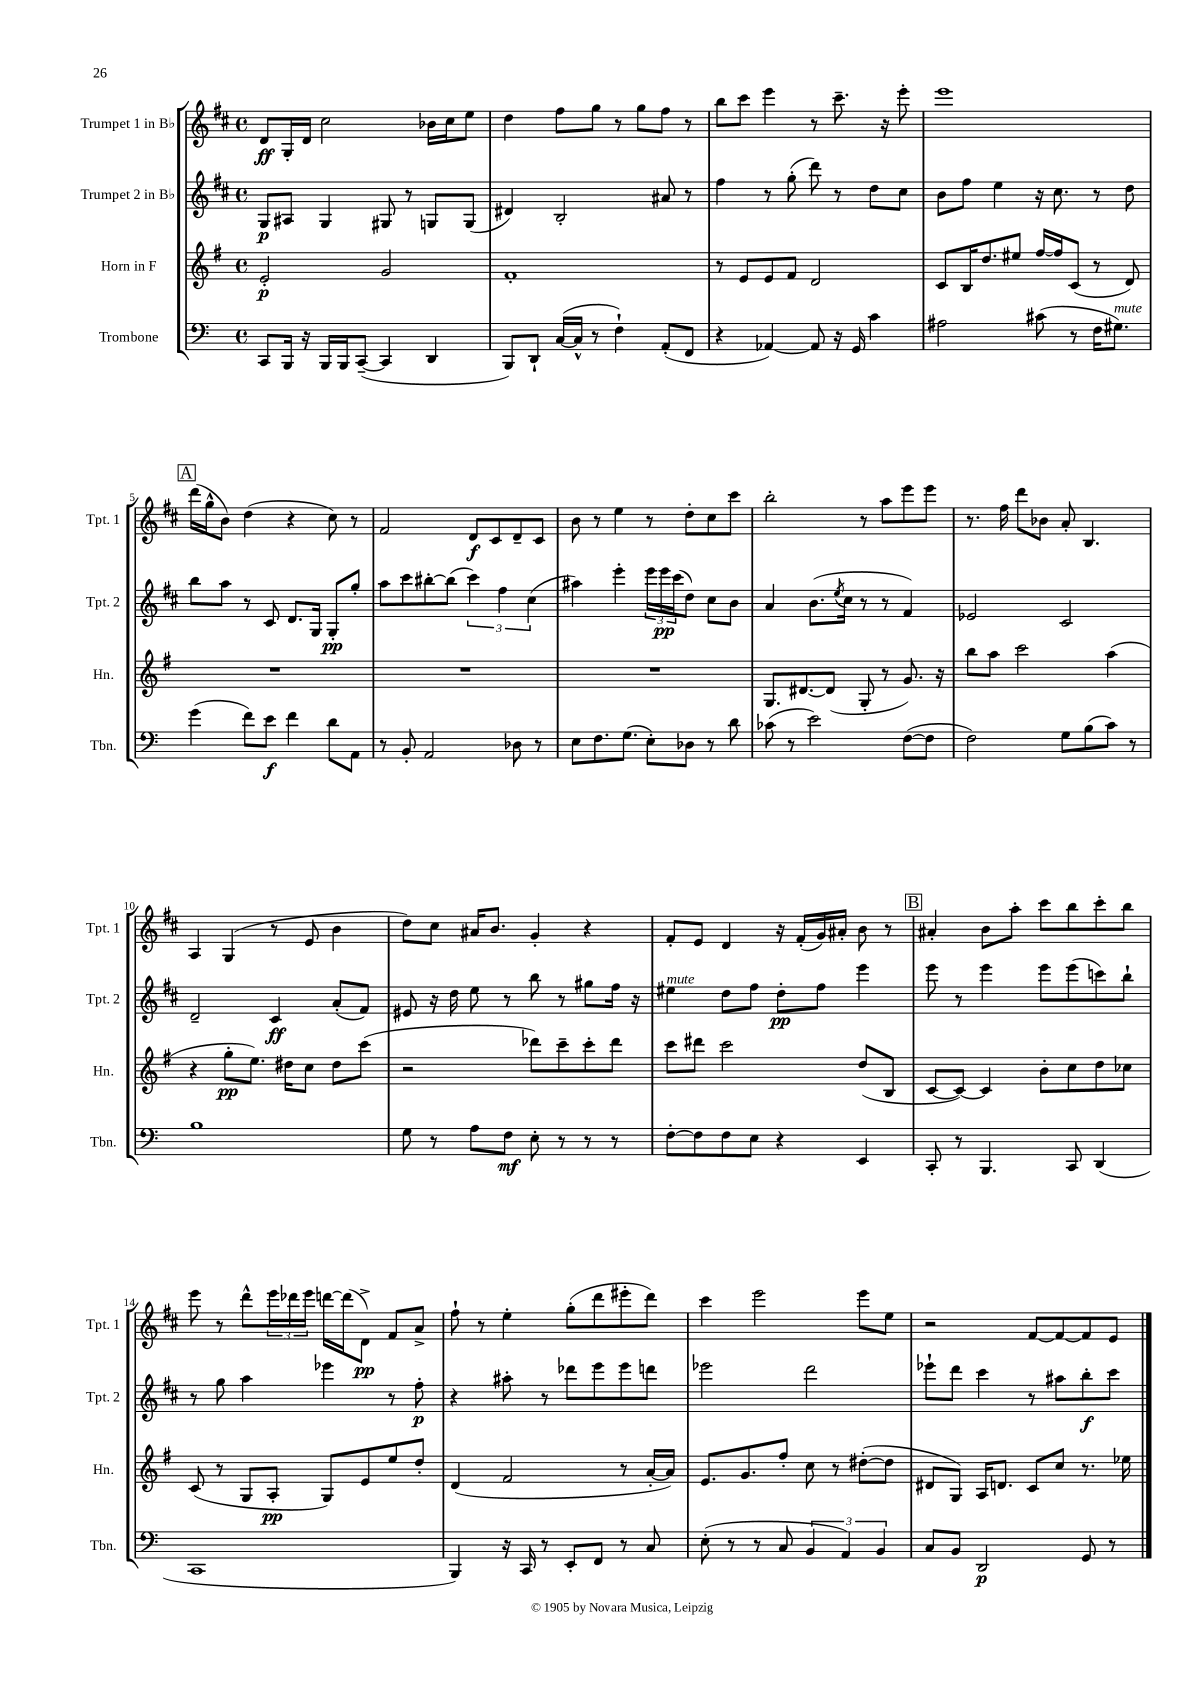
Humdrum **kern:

**kern	**dynam	**kern	**dynam	**kern	**dynam	**kern	**dynam
*part4	*part4	*part3	*part3	*part2	*part2	*part1	*part1
*staff4	*staff4	*staff3	*staff3	*staff2	*staff2	*staff1	*staff1
*I"Trombone	*	*I"Horn in F	*	*I"Trumpet 2 in B♭	*	*I"Trumpet 1 in B♭	*
*I'Tbn.	*	*I'Hn.	*	*I'Tpt. 2	*	*I'Tpt. 1	*
*clefF4	*	*clefG2	*	*clefG2	*	*clefG2	*
*k[]	*	*k[f#]	*	*k[f#c#]	*	*k[f#c#]	*
*M4/4	*	*M4/4	*	*M4/4	*	*M4/4	*
*met(c)	*	*met(c)	*	*met(c)	*	*met(c)	*
=1	=1	=1	=1	=1	=1	=1	=1
8CC/L	.	2e'/	p	8G/L	p	8d/L	ff
16BBB/Jk	.	.	.	8A#X/J	.	16G'/L	.
16r	.	.	.	.	.	16d/JJ	.
16BBB/LL	.	.	.	4G/	.	2cc#\	.
16BBB/J	.	.	.	.	.	.	.
([8CC~/J	.	.	.	.	.	.	.
4CC/]	.	2g/	.	8G#X/	.	.	.
.	.	.	.	8r	.	.	.
4DD/	.	.	.	8Gn/L	.	16b-X\LL	.
.	.	.	.	.	.	16cc#\J	.
.	.	.	.	(8G/J	.	8ee\J	.
=2	=2	=2	=2	=2	=2	=2	=2
8BBB/L)	.	1f#'	.	4d#X/)	.	4dd\	.
8DD`/J	.	.	.	.	.	.	.
([16C/LL	.	.	.	2B'/	.	8ff#\L	.
16C^^/JJ]	.	.	.	.	.	.	.
8r	.	.	.	.	.	8gg\J	.
4F`\)	.	.	.	.	.	8r	.
.	.	.	.	.	.	8gg\L	.
(8AA'/L	.	.	.	8a#X/	.	8ff#\J	.
8FF/J	.	.	.	8r	.	8r	.
=3	=3	=3	=3	=3	=3	=3	=3
4r	.	8r	.	4ff#\	.	8bb\L	.
.	.	8e/L	.	.	.	8ccc#\J	.
[4AA-X/)	.	8e/	.	8r	.	4eee\	.
.	.	8f#/J	.	(8gg'\	.	.	.
8AA-/]	.	2d/	.	8ddd\)	.	8r	.
16r	.	.	.	8r	.	8.ccc#~\	.
16GG/	.	.	.	.	.	.	.
4c\	.	.	.	8dd\L	.	.	.
.	.	.	.	.	.	16r	.
.	.	.	.	8cc#\J	.	8eee'\	.
=4	=4	=4	=4	=4	=4	=4	=4
2A#X\	.	8c/L	.	8b\L	.	1eee	.
.	.	16B/K	.	8ff#\J	.	.	.
.	.	8.dd/	.	.	.	.	.
.	.	.	.	4ee\	.	.	.
.	.	8ee#X/J	.	.	.	.	.
(8c#X\	.	[16ff#/LL	.	16r	.	.	.
.	.	16ff#/J]	.	8.cc#\	.	.	.
8r	.	(8c/J	.	.	.	.	.
16F\KL	.	8r	.	8r	.	.	.
!LO:TX:a:i:t=mute	!	!	!	!	!	!	!
8.G#X\J)	.	.	.	.	.	.	.
.	.	8d/)	.	8dd\	.	.	.
!!LO:LB:g=z
!!LO:REH:place=s1:t=A
=5	=5	=5	=5	=5	=5	=5	=5
(4g\	.	1r	.	8bb\L	.	(16ddd\LL	.
.	.	.	.	.	.	16gg^^\J	.
.	.	.	.	8aa\J	.	8b\J)	.
8f\L)	.	.	.	8r	.	(4dd\	.
8e\J	f	.	.	8c#/	.	.	.
4f\	.	.	.	8.d/L	.	4r	.
.	.	.	.	16G/Jk	.	.	.
8d\L	.	.	.	8G'/L	pp	8cc#\)	.
8AA\J	.	.	.	8gg'/J	.	8r	.
=6	=6	=6	=6	=6	=6	=6	=6
8r	.	1r	.	8aa\L	.	2f#/	.
8BB'/	.	.	.	8ccc#\	.	.	.
2AA/	.	.	.	[8bb#X'\	.	.	.
.	.	.	.	(8bb#\J]	.	.	.
.	.	.	.	6ccc#\)	.	8d/L	f
.	.	.	.	.	.	8c#/	.
.	.	.	.	6ff#\	.	.	.
8D-X\	.	.	.	.	.	8d~/	.
.	.	.	.	(6cc#\	.	.	.
8r	.	.	.	.	.	8c#/J	.
=7	=7	=7	=7	=7	=7	=7	=7
8E\L	.	1r	.	4aa#X\)	.	8b\	.
8.F\	.	.	.	.	.	8r	.
.	.	.	.	4eee'\	.	4ee\	.
(8.G\J	.	.	.	.	.	.	.
8E'\L)	.	.	.	24eee\LL	.	8r	.
.	.	.	.	24eee\	pp	.	.
.	.	.	.	(24ccc#\J	.	.	.
8D-X\J	.	.	.	8dd\J)	.	8dd'\L	.
8r	.	.	.	8cc#\L	.	8cc#\	.
8d\	.	.	.	8b\J	.	8ccc#\J	.
=8	=8	=8	=8	=8	=8	=8	=8
(8c-X\	.	8.G/L	.	4a/	.	2bb'\	.
8r	.	.	.	.	.	.	.
.	.	[8.d#X/	.	.	.	.	.
2e\)	.	.	.	(8.b\L	.	.	.
.	.	(8d#/J]	.	.	.	.	.
.	.	.	.	8qee/	.	.	.
.	.	.	.	16cc#\Jk	.	.	.
.	.	8G'/	.	8r	.	8r	.
.	.	8r	.	8r	.	8aa\L	.
([8F\L	.	8.g/)	.	4f#/)	.	8eee\	.
8F\J]	.	.	.	.	.	8eee\J	.
.	.	16r	.	.	.	.	.
=9	=9	=9	=9	=9	=9	=9	=9
2F\)	.	8bb\L	.	2e-X/	.	8.r	.
.	.	8aa\J	.	.	.	.	.
.	.	.	.	.	.	16ff#\	.
.	.	2ccc\	.	.	.	8ddd\L	.
.	.	.	.	.	.	8b-X\J	.
8G\L	.	.	.	2c#/	.	8a'/	.
(8B\	.	.	.	.	.	4.B/	.
8c\J)	.	(4aa\	.	.	.	.	.
8r	.	.	.	.	.	.	.
!!LO:LB:g=z
=10	=10	=10	=10	=10	=10	=10	=10
1B	.	4r	.	2d~/	.	4A/	.
.	.	8gg'\L	pp	.	.	(4G/	.
.	.	8.ee\J)	.	.	.	.	.
.	.	.	.	4c#/	ff	8r	.
.	.	16dd#X\KL	.	.	.	.	.
.	.	8cc\J	.	.	.	8e/	.
.	.	8dd#\L	.	(8a'/L	.	4b\	.
.	.	(8ccc\J	.	8f#/J)	.	.	.
=11	=11	=11	=11	=11	=11	=11	=11
8G\	.	2r	.	8e#X/	.	8dd\L)	.
8r	.	.	.	16r	.	8cc#\J	.
.	.	.	.	16dd\	.	.	.
8A\L	.	.	.	8ee\	.	16a#X/KL	.
.	.	.	.	.	.	8.b/J	.
8F\J	mf	.	.	8r	.	.	.
8E'\	.	8ddd-X\L)	.	8bb\	.	4g'/	.
8r	.	8ccc~\	.	8r	.	.	.
8r	.	8ccc'\	.	8gg#X\L	.	4r	.
8r	.	8ddd-\J	.	16ff#\Jk	.	.	.
.	.	.	.	16r	.	.	.
=12	=12	=12	=12	=12	=12	=12	=12
!	!	!	!	!LO:TX:a:i:t=mute	!	!	!
[8F'\L	.	8ccc\L	.	4ee#X\	.	8f#'/L	.
8F\]	.	8ddd#X\J	.	.	.	8e/J	.
8F\	.	2ccc\	.	8dd\L	.	4d/	.
8E\J	.	.	.	8ff#\J	.	.	.
4r	.	.	.	8dd'\L	pp	16r	.
.	.	.	.	.	.	(16f#'/LL	.
.	.	.	.	8ff#\J	.	16g/)	.
.	.	.	.	.	.	16a#X'/JJ	.
4EE/	.	(8dd/L	.	4eee\	.	8b\	.
.	.	8B/J	.	.	.	8r	.
!!LO:REH:place=s1:t=B
=13	=13	=13	=13	=13	=13	=13	=13
8CC'/	.	[8c/L	.	8eee\	.	4a#X'/	.
8r	.	8c/J_)	.	8r	.	.	.
4.BBB/	.	4c/]	.	4eee\	.	8b\L	.
.	.	.	.	.	.	8aa'\J	.
.	.	8b'\L	.	8eee\L	.	8ccc#\L	.
8CC/	.	8cc\	.	(8eee\	.	8bb\	.
(4DD/	.	8dd\	.	8cccn\)	.	8ccc#'\	.
.	.	8cc-X\J	.	8bb`\J	.	8bb\J	.
!!LO:LB:g=z
=14	=14	=14	=14	=14	=14	=14	=14
1CC	.	(8c/	.	8r	.	8eee\	.
.	.	8r	.	8gg\	.	8r	.
.	.	8G/L	.	4aa\	.	8ddd^^\L	.
.	.	8A'/J	pp	.	.	24eee\L	.
.	.	.	.	.	.	24ddd-X\	.
.	.	.	.	.	.	24eee\JJ	.
.	.	8G/L)	.	4eee-X\	.	[16dddn\LL	.
.	.	.	.	.	.	(16ddd\J]	.
.	.	8e/	.	.	.	8d^\J)	pp
.	.	8ee/	.	8r	.	8f#/L	.
.	.	8dd'/J	.	8ff#'\	p	8a^/J	.
=15	=15	=15	=15	=15	=15	=15	=15
4BBB/)	.	(4d/	.	4r	.	8ff#`\	.
.	.	.	.	.	.	8r	.
16r	.	2f#/	.	8aa#X'\	.	4ee'\	.
16CC/	.	.	.	.	.	.	.
8r	.	.	.	8r	.	.	.
8EE'/L	.	.	.	8ddd-X\L	.	(8gg'\L	.
8FF/J	.	.	.	8eee\	.	8ddd\	.
8r	.	8r	.	8eee\	.	8eee#X'\	.
8C/	.	[16a'/LL	.	8dddn\J	.	8ddd\J)	.
.	.	16a/JJ])	.	.	.	.	.
=16	=16	=16	=16	=16	=16	=16	=16
(8E'\	.	8.e/L	.	2eee-X\	.	4ccc#\	.
8r	.	.	.	.	.	.	.
.	.	8.g/	.	.	.	.	.
8r	.	.	.	.	.	2eee\	.
8C/	.	8ff#'/J	.	.	.	.	.
6BB/	.	8cc\	.	2ddd\	.	.	.
.	.	8r	.	.	.	.	.
6AA/)	.	.	.	.	.	.	.
.	.	([8dd#X'\L	.	.	.	8eee\L	.
6BB/	.	.	.	.	.	.	.
.	.	8dd#\J]	.	.	.	8ee\J	.
=17	=17	=17	=17	=17	=17	=17	=17
8C/L	.	8d#X/L	.	8eee-X`\L	.	2r	.
8BB/J	.	8G/J)	.	8ddd\J	.	.	.
2DD/	p	16A/KL	.	4ccc#\	.	.	.
.	.	8.dn/J	.	.	.	.	.
.	.	8c/L	.	8r	.	[8f#/L	.
.	.	8cc/J	.	8aa#X\L	.	8f#/_	.
8GG/	.	8.r	.	8bb'\	f	8f#/]	.
8r	.	.	.	8ccc#\J	.	8e/J	.
.	.	16ee-X\	.	.	.	.	.
==	==	==	==	==	==	==	==
*-	*-	*-	*-	*-	*-	*-	*-
